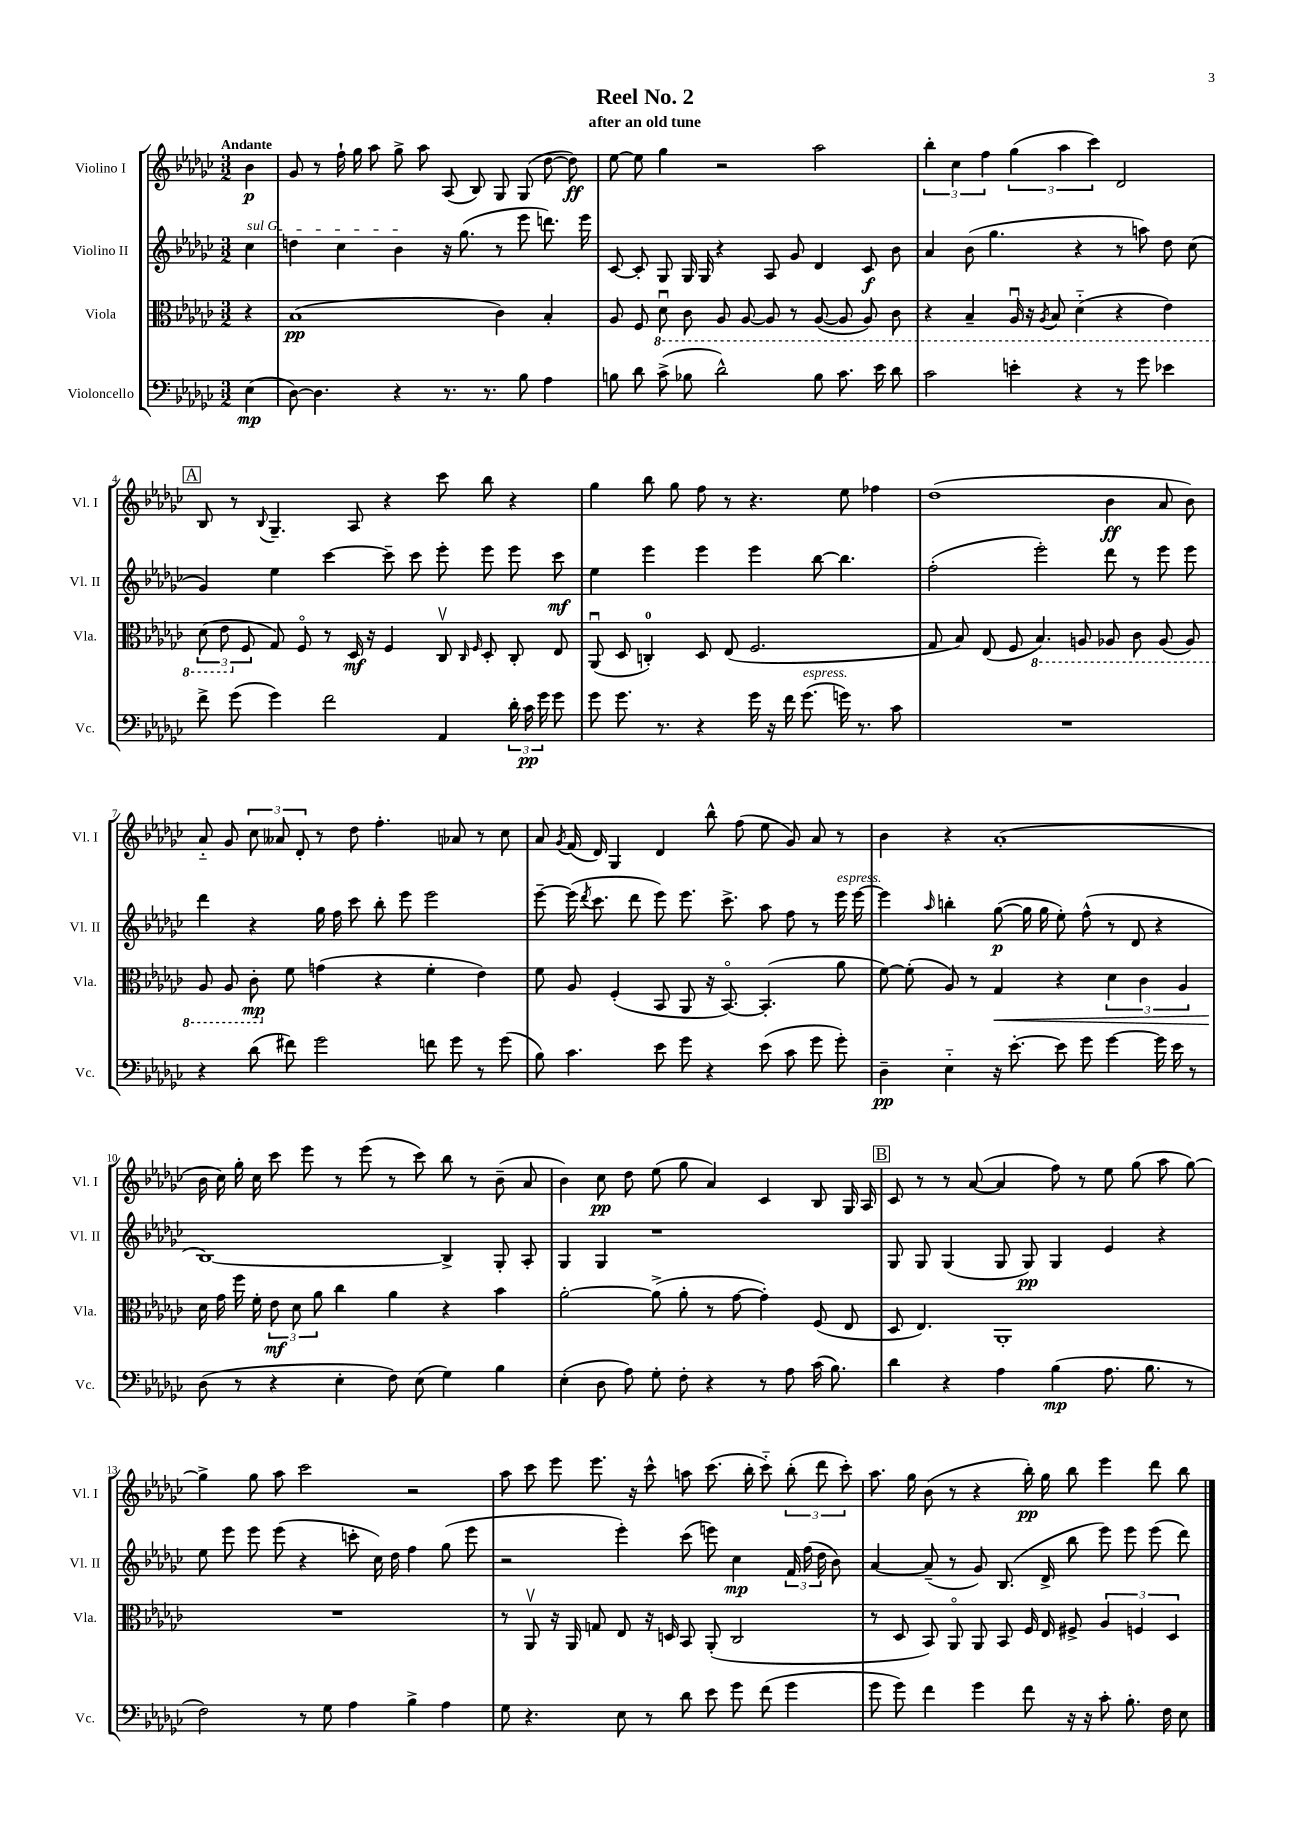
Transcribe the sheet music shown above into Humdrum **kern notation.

**kern	**kern	**kern	**kern
*staff4	*staff3	*staff2	*staff1
*clefF4	*clefC3	*clefG2	*clefG2
*k[b-e-a-d-g-c-]	*k[b-e-a-d-g-c-]	*k[b-e-a-d-g-c-]	*k[b-e-a-d-g-c-]
*M3/2	*M3/2	*M3/2	*M3/2
(4E-	4r	4cc-	4b-
=	=	=	=
[8D-)	(1B-	4dd	8g-
4.D-]	.	.	8r
.	.	4cc-	16ff`
.	.	.	16gg-
.	.	.	8aa-
4r	.	4b-	8gg-^
.	.	.	8aa-
8.r	.	16r	(8A-
.	.	(8.gg-	.
.	.	.	8B-)
8.r	.	.	.
.	4c-)	8r	8G-
8B-	.	8eee-	(8G-
4A-	4B-'	8.ddd)	[8dd-
.	.	.	8dd-])
.	.	16eee-	.
=	=	=	=
8B	8A-	[8c-	[8ee-
8d-	8F	8c-']	8ee-]
(8c-^	8D-u	8G-	4gg-
8B-	8C-	16G-	.
.	.	16G-	.
2d-^^)	8AA-	4r	2r
.	[8AA-	.	.
.	8AA-]	8A-	.
.	8r	8g-	.
8B-	([8AA-	4d-	2aa-
8.c-	8AA-]	.	.
.	8AA-)	8c-	.
16e-	.	.	.
8d-	8C-	8b-	.
=	=	=	=
2c-	4r	4a-	6bb-'
.	.	.	6cc-
.	4BB-~	(8b-	.
.	.	.	6ff
.	.	4.gg-	.
4e'	16AA-u	.	(6gg-
.	16r	.	.
.	8qAA-	.	.
.	8BB-	.	.
.	.	.	6aa-
4r	(4D-'~	4r	.
.	.	.	6ccc-)
8r	4r	8r	2d-
8g-	.	8aa)	.
4e-	4E-)	8dd-	.
.	.	(8cc-	.
=	=	=	=
8f^	(12D-	4g-)	8B-
.	12E-	.	.
(8g-	.	.	8r
.	12F	.	.
.	.	.	8qqB-
4g-)	8G-)	4ee-	4.G-~
.	8Fo	.	.
2f	8r	[4ccc-	.
.	16D-	.	8A-
.	16r	.	.
.	4F	8ccc-~]	4r
.	.	8ccc-	.
4AA-	8C-v	8eee-'	8ccc-
.	16qqC-	.	.
.	16qqF	.	.
.	8D-'	8eee-	8bb-
24d-'	8C-'	8eee-	4r
24c-	.	.	.
24g-	.	.	.
8g-	8E-	8ccc-	.
=	=	=	=
8g-	(8AA-u	4ee-	4gg-
8.g-	8D-	.	.
.	4C')	4eee-	8bb-
8.r	.	.	.
.	.	.	8gg-
4r	8D-	4eee-	8ff
.	(8E-	.	8r
16g-	2.F	4eee-	4.r
16r	.	.	.
16f	.	.	.
(8.g-	.	.	.
.	.	[8bb-	.
16g)	.	4.bb-]	8ee-
8.r	.	.	.
.	.	.	4ff-
8c-	.	.	.
=	=	=	=
1.r	8G-	(2ff'	(1dd-
.	8B-)	.	.
.	(8E-	.	.
.	8F	.	.
.	4.BB-)	2eee-')	.
.	8AA	.	.
.	8AA-	8ddd-	4b-
.	8C-	8r	.
.	(8AA-	8eee-	8a-
.	8AA-)	8eee-	8b-)
=	=	=	=
4r	8AA-	4ddd-	8a-'~
.	8AA-	.	8g-
(8d-	8C-'	4r	12cc-
.	.	.	12a--
8f#)	8f	.	.
.	.	.	12d-'
2g-	(4g	16gg-	8r
.	.	16ff	.
.	.	8ccc-	8dd-
.	4r	8bb-'	4.ff'
.	.	8eee-	.
8f	4f'	2eee-	.
8g-	.	.	8a-
8r	4e-)	.	8r
(8g-	.	.	8cc-
=	=	=	=
8B-)	8f	[8eee-~	8a-
.	.	.	8qg-
4.c-	8A-	(16eee-]	(16f
.	.	8qddd-	.
.	.	8.ccc-	16d-)
.	(4F'	.	4G-
.	.	8ddd-	.
8e-	8BB-	8eee-)	4d-
8g-	8AA-	8.eee-	.
4r	16r	.	8bb-^^
.	[8.BB-o)	8.ccc-^	.
.	.	.	(8ff
(8e-	(4.BB-']	8aa-	8ee-
8c-	.	8ff	8g-)
8g-	.	8r	8a-
8g-')	8a-	16eee-	8r
.	.	[16eee-	.
=	=	=	=
4D-~	[8f)	4eee-]	4b-
.	(8f']	.	.
.	.	16qqaa-	.
4E-'~	8A-)	4bb'	4r
.	8r	.	.
16r	4G-	([8gg-	(1a-'
[8.e-'	.	.	.
.	.	16gg-]	.
.	.	16gg-	.
8e-]	4r	8ee-')	.
8g-	.	(8ff^^	.
[4g-	6d-	8r	.
.	.	8d-	.
.	6c-	.	.
16g-]	.	4r	.
16e-	.	.	.
.	6A-	.	.
8r	.	.	.
=	=	=	=
(8D-	16d-	[1B-)	16b-
.	16g-	.	16cc-)
8r	16ff	.	16gg-'
.	16f'	.	16cc-
4r	12e-	.	8ccc-
.	12d-	.	.
.	.	.	8eee-
.	12a-	.	.
4E-'	4cc-	.	8r
.	.	.	(8eee-
8F)	4a-	.	8r
(8E-	.	.	8ccc-)
4G-)	4r	4B-^]	8bb-
.	.	.	8r
4B-	4b-	8G-'	(8b-~
.	.	8A-'	8a-
=	=	=	=
(4E-'	[2a-'	4G-	4b-)
8D-	.	4G-	8cc-
8A-)	.	.	8dd-
8G-'	(8a-^]	1r	(8ee-
8F'	8a-'	.	8gg-
4r	8r	.	4a-)
.	[8g-	.	.
8r	4g-'])	.	4c-
8A-	.	.	.
(16c-	(8F	.	8B-
8.B-)	.	.	.
.	8E-	.	16G-
.	.	.	16A-
=	=	=	=
4d-	8D-	8G-	8c-
.	4.E-)	8G-	8r
4r	.	(4G-	8r
.	.	.	([8a-
4A-	1AA-'	8G-	4a-]
.	.	8G-)	.
(4B-	.	4G-	8ff)
.	.	.	8r
8.A-	.	4e-	8ee-
.	.	.	(8gg-
8.B-	.	.	.
.	.	4r	8aa-
8r	.	.	[8gg-)
=	=	=	=
2F)	1.r	8ee-	4gg-^]
.	.	8eee-	.
.	.	8eee-	8gg-
.	.	(8eee-	8aa-
8r	.	4r	2ccc-
8G-	.	.	.
4A-	.	8ccc'	.
.	.	16cc-)	.
.	.	16dd-	.
4B-^	.	4ff	2r
4A-	.	(8gg-	.
.	.	8eee-	.
=	=	=	=
8G-	8r	2r	8aa-
4.r	8AA-v	.	8ccc-
.	16r	.	8eee-
.	16AA-	.	.
.	8G	.	8.eee-
8E-	8E-	4eee-')	.
.	.	.	16r
8r	16r	.	8ccc-^^
.	16D	.	.
8d-	8BB-	(8ccc-	8aa
8e-	(8AA-'	8eee)	(8.ccc-
8g-	2C-	4cc-	.
.	.	.	16bb-'
(8f	.	.	8ccc-'~)
4g-	.	24f	(12bb-'
.	.	(24ff	.
.	.	24dd-	12ddd-
.	.	8b-)	.
.	.	.	12ccc-')
=	=	=	=
8g-	8r	[4a-	8.aa-
8g-)	8D-	.	.
.	.	.	16gg-
4f	8BB-)	(8a-~]	(8b-
.	8AA-o	8r	8r
4g-	8AA-	8g-)	4r
.	8BB-	(8.B-	.
8f	16F	.	16bb-')
.	16E-	16d-^	16gg-
16r	8F#^	8bb-	8bb-
16r	.	.	.
8c-'	6A-	8eee-)	4eee-
8.B-'	.	8eee-	.
.	6F	.	.
.	.	(8eee-	8ddd-
16F	.	.	.
.	6D-	.	.
8E-	.	8ddd-)	8bb-
==	==	==	==
*-	*-	*-	*-
